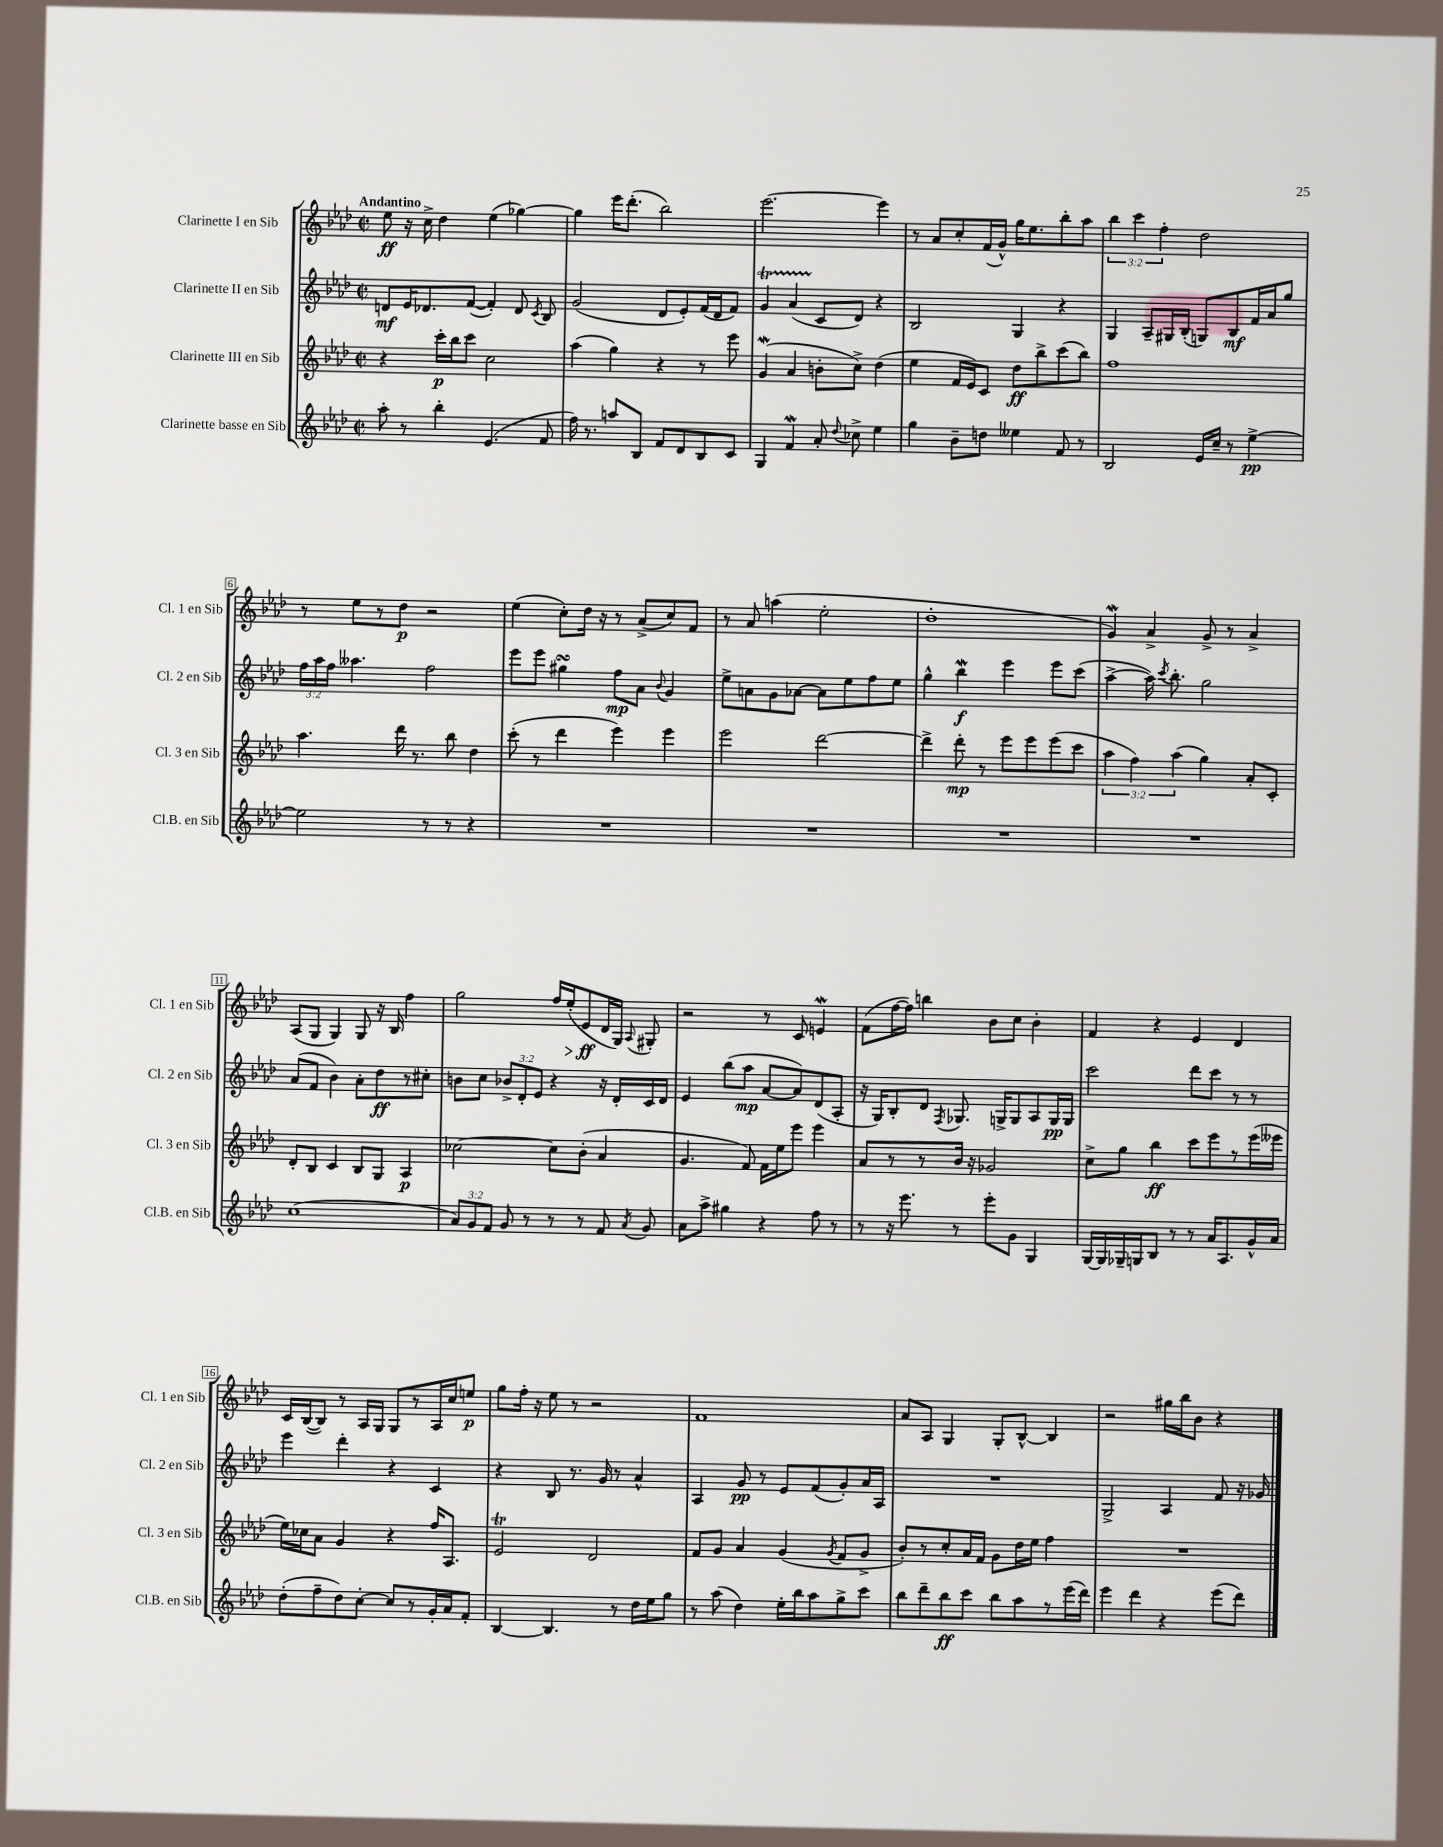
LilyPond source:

<<
\new StaffGroup <<
\new Staff = "s0" \with { instrumentName = "Clarinette I en Sib" shortInstrumentName = "Cl. 1 en Sib" } {
    \clef treble \key aes \major \defaultTimeSignature \time 2/2 \override Staff.TupletNumber.text = #tuplet-number::calc-fraction-text \tempo "Andantino"
    \autoBeamOff ees''8\ff r16 c''16-> des''4 ees''4( ges''4~) |
    ges''4 ees'''16[ des'''8.]-.( bes''2) |
    ees'''2.~ ees'''4 |
    r8 aes'8[ c''8-. f'16( g'16]-^) g''16[ ees''8. bes''8-. aes''8] |
    \tuplet 3/2 { bes''4 c'''4 f''4-. } des''2 |
    r8 ees''8[ r8 des''8]\p r2 |
    ees''4( c''8[-.) des''16] r16 r8 aes'8[->( c''8) f'8] |
    r8 aes'8 a''4( ees''2-. |
    des''1-. |
    g'4\mordent) aes'4-> g'8-> r8 aes'4-> |
    aes8[( g8] g4) g8 r16 bes16 f''4 |
    g''2 f''16[ ees''16-.\>( ees'8\ff\! des'16 g16]) \appoggiatura { aes8 } gis8-. |
    r2 r8 c'8 e'4\mordent |
    f'8[( f''16~ f''16]) b''4 bes'8[ c''8] bes'4-. |
    f'4 r4 ees'4 des'4 |
    c'16[ bes16~( bes8]) r8 aes16[ g16] g8[ r8 aes16 c''16 e''8]\p |
    g''8[ f''16]-. r16 ees''8 r8 r2 |
    f'1 |
    aes'8[ aes8] g4 g8[-. bes8]~-^ bes4 |
    r2 gis''16[ bes''16 bes'8] r4 \bar "|." |
}
\new Staff = "s1" \with { instrumentName = "Clarinette II en Sib" shortInstrumentName = "Cl. 2 en Sib" } {
    \clef treble \key aes \major \defaultTimeSignature \time 2/2 \override Staff.TupletNumber.text = #tuplet-number::calc-fraction-text
    \autoBeamOff d'8[\mf ees'16 des'8. f'8]~( f'4-.) des'8 \acciaccatura { c'8 } bes8 |
    g'2( des'8[ ees'8-.) f'16( des'16 f'8]) |
    g'4\startTrillSpan aes'4( c'8[\stopTrillSpan des'8]) r4 |
    bes2 g4 r4 |
    g4 aes8[-- gis16 bes16]-.( g8[) bes8\mf f'16 aes'16 g''8] |
    \tuplet 3/2 { f''16[ aes''16 f''16] } aeses''4. f''2 |
    ees'''8[ ees'''8] gis''4\turn f''8[\mp aes'8] \appoggiatura { bes'8 } g'4 |
    ees''8[-> a'8 g'8 aes'8]~ aes'8[ ees''8 f''8 ees''8] |
    g''4-^ bes''4\mordent\f ees'''4 ees'''8[ c'''8]( |
    aes''4~-> aes''16) \acciaccatura { c'''8 } bes''8.-. g''2 |
    aes'8[( f'8] bes'4) aes'8[-. des''8\ff r8 cis''8]-. |
    b'8[ c''8] \tuplet 3/2 { bes'8[-> des'8-. ees'8] } r4 r16 des'16[-. c'16 des'16] |
    ees'4 bes''8[( aes''8]\mp aes'8[~ aes'8) des'8( aes8]-. |
    r16 g16[) bes8-. des'8] \acciaccatura { f8 } ges8. g16[-> g8 aes8 g16\pp g16] |
    c'''2 des'''8[ c'''8] r8 r8 |
    ees'''4 des'''4-. r4 c'4 |
    r4 bes8 r8. g'16 r8 aes'4-^ |
    aes4 g'8\pp r8 ees'8[ f'8( g'8-.) aes'16 aes16] |
    R1 |
    g2-> aes4 f'8 r16 ges'16 \bar "|." |
}
\new Staff = "s2" \with { instrumentName = "Clarinette III en Sib" shortInstrumentName = "Cl. 3 en Sib" } {
    \clef treble \key aes \major \defaultTimeSignature \time 2/2 \override Staff.TupletNumber.text = #tuplet-number::calc-fraction-text
    \autoBeamOff r4 c'''16[-.\p bes''16 c'''8] c''2 |
    aes''4( g''4) r4 r8 ees'''8 |
    g'4\mordent( aes'4 b'8[-. c''8]->) des''4( |
    ees''4 f'16[ ees'16) c'8] des''8[\ff bes''8-> c'''8( bes''8]) |
    f''1 |
    aes''4. des'''16 r8. bes''8 des''4 |
    c'''8-.( r8 des'''4 ees'''4) ees'''4 |
    ees'''2 des'''2~ |
    des'''4-> des'''8-.\mp r8 ees'''8[ ees'''8 ees'''8( c'''8] |
    \tuplet 3/2 { aes''4 f''4) aes''4( } g''4) aes'8[-. c'8]-. |
    des'8[-. bes8] c'4 bes8[ g8] aes4\p |
    ces''2~ ces''8[ bes'8]-.( aes'4 |
    g'4. f'8) f'16[ ees''16 ees'''8] ees'''4 |
    aes'8[ r8 r8 bes'16] r16 ges'2 |
    c''8[-> g''8] bes''4\ff c'''8[ ees'''8 r8 ees'''16( eeses'''16] |
    ees''16[) ces''16 aes'8] g'4 r4 f''16[ aes8.] |
    ees'2\trill des'2 |
    f'8[ g'8] aes'4 g'4( \acciaccatura { g'8 } f'8[ g'8]-> |
    bes'8[-.) r8 c''8-. aes'16 f'16] g'8[ des''16 ees''16] f''4 |
    R1 \bar "|." |
}
\new Staff = "s3" \with { instrumentName = "Clarinette basse en Sib" shortInstrumentName = "Cl.B. en Sib" } {
    \clef treble \key aes \major \defaultTimeSignature \time 2/2 \override Staff.TupletNumber.text = #tuplet-number::calc-fraction-text
    \autoBeamOff aes''8-. r8 bes''4-. ees'4.( f'8 |
    f''16) r8. a''8[ bes8] f'8[ des'8 bes8 c'8] |
    g4 f'4\mordent aes'8-. \appoggiatura { des''8 } ces''8-> ees''4 |
    g''4 bes'8[-- d''8] eeses''4 f'8 r8 |
    bes2 ees'16[ c''16]-- r8 ees''4~->\pp |
    ees''2 r8 r8 r4 |
    R1 |
    R1 |
    R1 |
    R1 |
    c''1( |
    \tuplet 3/2 { aes'8[) g'8 f'8] } g'8 r8 r8 r8 f'8 \acciaccatura { aes'8 } g'8 |
    aes'8[ aes''8]-> gis''4 r4 f''8 r8 |
    r8 r16 ees'''8. r8 ees'''8[-. g'8] g4 |
    g16[~ g16 ges16-- g16 bes8] r8 r8 aes'16[ aes8. g'16-^ aes'16] |
    des''8[-.( f''8-- des''8) c''8]~-. c''8[ r8 g'16-. aes'16 f'8]-. |
    bes4~ bes4. r8 des''16[ ees''16 g''8] |
    r8 aes''8( des''4) ees''16[-. bes''16 aes''8 g''8-> c'''8] |
    bes''8[ des'''8-- bes''8\ff c'''8] bes''8[ aes''8 r8 ees'''16( des'''16]) |
    ees'''4 des'''4 r4 ees'''8[( des'''8]) \bar "|." |
}
>>
>>
\layout { \context { \Score \override BarNumber.stencil = #(make-stencil-boxer 0.1 0.3 ly:text-interface::print) } }
